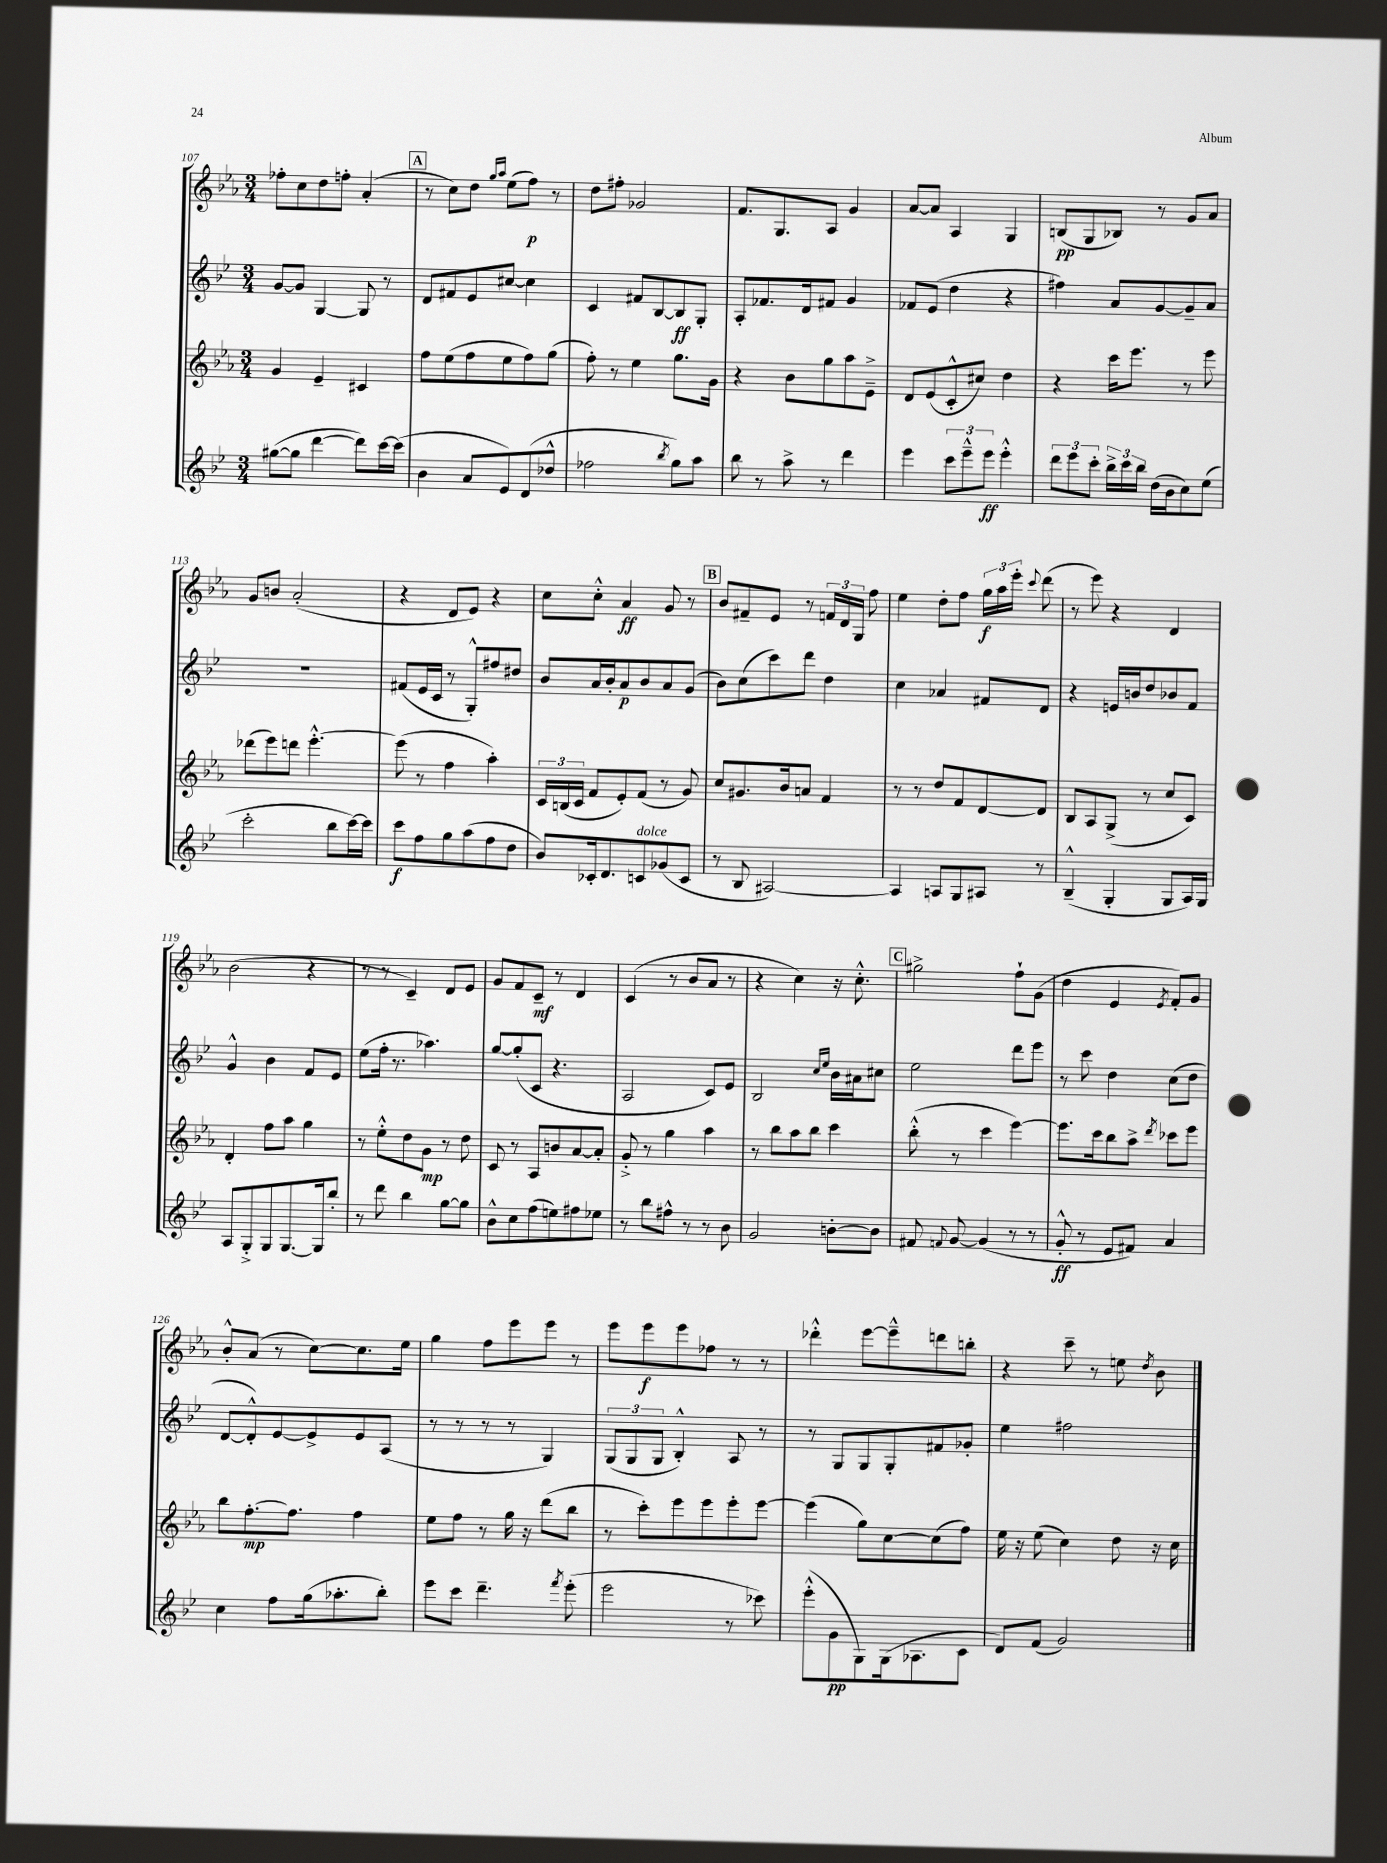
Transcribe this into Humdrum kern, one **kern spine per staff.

**kern	**kern	**kern	**kern
*staff4	*staff3	*staff2	*staff1
*clefG2	*clefG2	*clefG2	*clefG2
*k[b-e-]	*k[b-e-a-]	*k[b-e-]	*k[b-e-a-]
*M3/4	*M3/4	*M3/4	*M3/4
([8gg#	4g	[8g	8ff-'
8gg#]	.	8g]	8cc
[4ddd	4e-~	[4G	8dd
.	.	.	8ff'
8ddd])	4c#	8G]	(4a-'
[16ccc	.	8r	.
(16ccc]	.	.	.
=	=	=	=
4b-	8ff	8d	8r
.	(8ee-	8f#	8cc)
8a	8ff	8e-	8dd
.	.	.	16qqgg
.	.	.	16qqaa-
8e-)	8ee-	[8cc#	(8ee-
(8d	8ff)	4cc#]	8ff)
8dd-^^	(8gg	.	8r
=	=	=	=
2ff-	8ff')	4c	8dd
.	8r	.	8ff#'
.	4ee-	8f#	2g-
.	.	[8B-	.
8qbb-	.	.	.
8gg)	8.gg	8B-]	.
8aa	.	8G'	.
.	16g	.	.
=	=	=	=
8bb-	4r	8A'	8.f
8r	.	8.f-	.
.	.	.	8.G
8aa^	8b-	.	.
.	.	16d	.
8r	8gg	8f#	8A-
4ddd	8aa-	4g	4g
.	8e-~^	.	.
=	=	=	=
4eee-	8d	8f-	[8a-
.	(8e-	(8e-	8a-]
12ccc	8c'^^	4dd	4A-
12eee-~^^	.	.	.
.	8cc#)	.	.
12eee-	.	.	.
4eee-'^^	4dd	4r	4G
=	=	=	=
12ddd	4r	4ff#)	(8B
12eee-	.	.	.
.	.	.	8G
12ccc'	.	.	.
24bb-^	16ccc	8a	8B-)
24ccc	.	.	.
.	8.eee-	.	.
24bb-	.	.	.
(16dd	.	[8g	8r
16b-	.	.	.
8cc)	8r	8g~]	8g
(8ee-	8eee-	8a	8a-
=	=	=	=
2ccc'	(8ddd-	2.r	8g
.	8eee-)	.	8b
.	8ddd	.	(2a-'
.	[4.eee-'^^	.	.
8bb-	.	.	.
[16ccc)	.	.	.
16ccc]	.	.	.
=	=	=	=
8ccc	(8eee-]	(8f#	4r
8ff	8r	16e-	.
.	.	16c	.
8gg	4ff	8r	8d
(8aa	.	8G'^^)	8e-)
8ff	4aa-')	8ff#	4r
8dd	.	8dd#	.
=	=	=	=
8b-)	24c	8b-	8cc
.	(24B	.	.
.	24c	.	.
16c-'	8f	16a	8cc'^^
8.d	.	16b-'	.
.	8e-')	8a	4a-
8c	(8f	8b-	.
(8g-	8r	8a	8g
8c	8g)	(8g	8r
=	=	=	=
8r	8cc	8b-)	8b-
8B-	8.g#	(8cc	8f#~
[2A#)	.	8ccc)	8e-
.	16b-	.	.
.	8a	8ddd	8r
.	4f	4dd	24f
.	.	.	24d
.	.	.	24G
.	.	.	8ff
=	=	=	=
4A#]	8r	4cc	4ee-
.	8r	.	.
8A	8dd	4a-	8dd'
8G	8f	.	8ff
8A#	[8d	8f#	24gg
.	.	.	24aa-
.	.	.	24eee-'
.	.	.	8qqccc
8r	8d]	8d	(8ddd
=	=	=	=
(4B-~^^	8B-	4r	8r
.	8A-	.	8eee-)
4G'	(8G^	16e	4r
.	.	16b	.
.	8r	8dd	.
8G	8cc	8b-	4d
16A)	8c)	8f	.
16G	.	.	.
=	=	=	=
8A	4d'	4g^^	(2b-
8G'^	.	.	.
8G	8ff	4b-	.
[8.G	8aa-	.	.
.	4gg	8f	4r
16G]	.	.	.
8bb-'	.	8e-	.
=	=	=	=
8r	8r	(8ee-	8r
8ddd	8ee-'^^	16ff'	8r
.	.	8.r	.
4bb-	8dd	.	4c~)
.	8g	4.aa-)	.
[8gg	8r	.	8d
8gg]	8dd	.	8e-
=	=	=	=
8b-^^	8c	[8gg	8g
8cc	8r	(8gg']	8f
(8ff	8A-	8c	8c~
8ee)	8b	4.r	8r
8ff#	[8a-	.	4d
8ee-	8a-']	.	.
=	=	=	=
8r	8g'^	2A	(4c
8bb-	8r	.	.
8ff#^^	4gg	.	8r
8r	.	.	8b-
8r	4aa-	8c)	8a-
8b-	.	8e-	8r
=	=	=	=
2g	8r	2B-	4r
.	8bb-	.	.
.	8aa-	.	4cc)
.	8bb-	.	.
.	.	16qqcc	.
.	.	16qqee-	.
[8b'	4ccc	16b-	16r
.	.	16a#	8.cc'^^
8b]	.	8cc#	.
=	=	=	=
8f#	(8bb-'^^	2ee-	2gg#^
8qqf	.	.	.
[8g	8r	.	.
(4g]	4ccc	.	.
8r	[4eee-)	8ddd	8ff`
8r	.	8eee-	(8g
=	=	=	=
8g'^^	8.eee-]	8r	4dd
8r	.	8ccc	.
.	16ccc	.	.
8e-	8bb-	4dd	4e-
8f#)	8aa-^	.	.
.	8qddd	.	8qe-
4a	8ccc-	(8cc	8f')
.	8eee-	8dd	8g
=	=	=	=
4cc	8bb-	[8d	8b-'^^
.	[8.ff'	8d'^^])	(8a-
8ff	.	[8e-	8r
.	8.ff]	.	.
(16gg	.	8e-^]	[8cc)
8.aa-'	.	.	.
.	4ff	8e-	8.cc]
8bb-')	.	(8A	.
.	.	.	16ee-
=	=	=	=
8eee-	8ee-	8r	4gg
8ccc	8ff	8r	.
4.ddd~	8r	8r	8ff
.	16gg	8r	8eee-
.	16r	.	.
.	(8ddd	4G)	8eee-
8qfff	.	.	.
(8eee-'	8bb-	.	8r
=	=	=	=
2eee-	8r	(12G	8eee-
.	.	12G	.
.	8ccc')	.	8eee-
.	.	12G	.
.	8eee-	4B-'^^)	8eee-
.	8eee-	.	8ff-
8r	8eee-'	8A	8r
8ccc-)	[8eee-	8r	8r
=	=	=	=
(8eee-'^^	(4eee-]	8r	4ddd-'^^
8g	.	8G	.
8G)	8gg)	8G	[8eee-
(16G	[8cc	8G'	8eee-~^^]
8.A-	.	.	.
.	(8cc]	8f#	8ddd
8c	8ff)	8g-'	8bb'
=	=	=	=
8d)	16ee-	4ee-	4r
.	16r	.	.
(8f	(8ee-	.	.
2g)	4cc)	2ff#	8ccc~
.	.	.	8r
.	8dd	.	8ee
.	.	.	8qdd
.	16r	.	8b-
.	16cc	.	.
==	==	==	==
*-	*-	*-	*-
